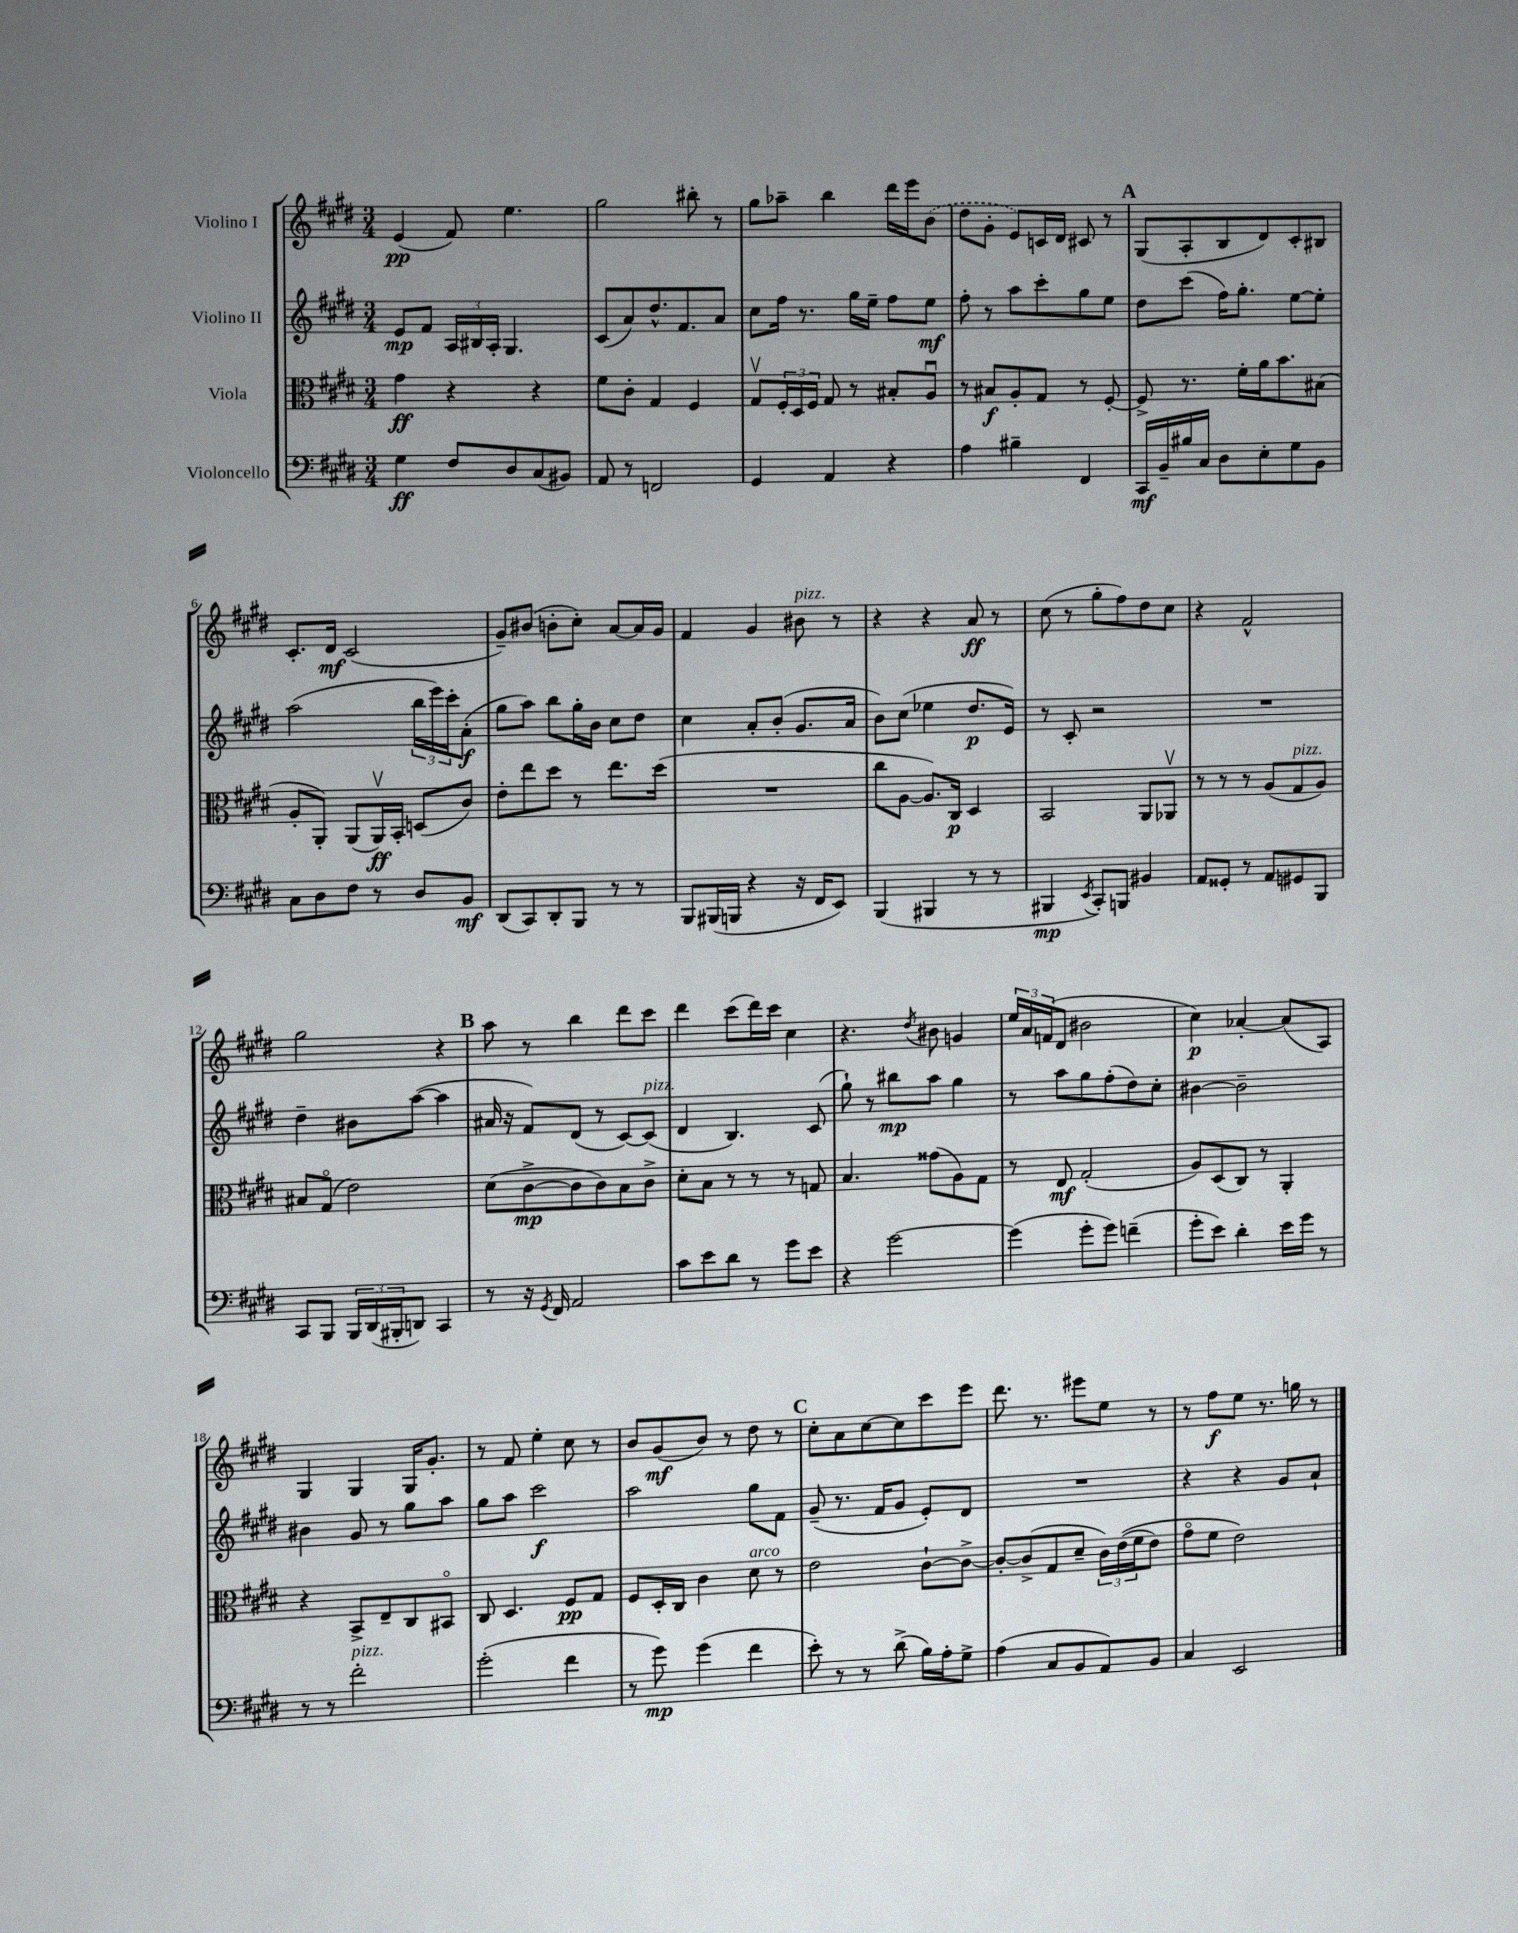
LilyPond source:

<<
\new StaffGroup <<
\new Staff = "s0" \with { instrumentName = "Violino I" } {
    \clef treble \key e \major \numericTimeSignature \time 3/4
    e'4\pp( fis'8) e''4. |
    gis''2 bis''8-. r8 |
    gis''8 aes''8-- b''4 dis'''16 e'''16 \once \slurDashed b'8( |
    dis''8 gis'8-. e'8) c'16 dis'16 cis'8 r8 |
    \mark \markup { \bold "A" } gis8( a8-. b8 dis'8) cis'8-. bis8 |
    cis'8.-. dis'16\mf cis'2( |
    gis'8--) bis'8( b'8-. cis''8-.) a'8~ a'16 gis'16 |
    fis'4 gis'4 bis'8^\markup { \italic "pizz." } r8 |
    r4 r4 a'8\ff r8 |
    cis''8( r8 gis''8-. fis''8) dis''8 cis''8 |
    r4 fis'2-^ |
    gis''2 r4 |
    \mark \markup { \bold "B" } a''8 r8 b''4 dis'''8 cis'''8 |
    dis'''4 cis'''8( dis'''16) cis'''16 cis''4 |
    r4. \acciaccatura { dis''8 } bis'8 g'4 |
    \tuplet 3/2 { e''16 a'16 f'16( } dis'8 bis'2 |
    cis''4\p) aes'4~-. aes'8( a8) |
    gis4 gis4 gis16 gis'8.-. |
    r8 fis'8 e''4-. cis''8 r8 |
    b'8 gis'8\mf( b'8) r8 dis''8 r8 |
    \mark \markup { \bold "C" } cis''8-. a'8 cis''8~ cis''8 cis'''8 e'''8 |
    dis'''8. r8. eis'''8 e''8 r8 |
    r8 fis''8\f e''8 r8. g''16 r8 \bar "|." |
}
\new Staff = "s1" \with { instrumentName = "Violino II" } {
    \clef treble \key e \major \numericTimeSignature \time 3/4
    e'8\mp fis'8 \tuplet 3/2 { a16 bis16 a16-. } gis4. |
    cis'8( a'8) dis''8.-^ fis'8. a'8 |
    cis''8 fis''16 r8. gis''16 e''16-- fis''8 e''8\mf |
    fis''8-. r8 a''8 cis'''8-. gis''8 e''8 |
    \mark \markup { \bold "A" } dis''8 cis'''8( fis''16) gis''8.-. e''8~ e''8-. |
    a''2( \tuplet 3/2 { b''16 e'''16) cis'''16-. } a'8-.\f( |
    gis''8 a''8) b''8 gis''16-. b'16 cis''8 dis''8 |
    cis''4 a'8-. b'8-.( gis'8. a'16 |
    b'8) cis''8( ees''4 dis''8.\p e'16) |
    r8 cis'8-. r2 |
    R2. |
    dis''4-- bis'8 a''8~( a''4 |
    \mark \markup { \bold "B" } ais'16 r16 fis'8) dis'8( r8 cis'8~) cis'8^\markup { \italic "pizz." }( |
    dis'4 b4.) cis'8( |
    gis''8-!) r8 bis''8\mp a''8 gis''4 |
    r8 a''8 gis''8 fis''8-.( dis''8) cis''8-. |
    bis'4~ bis'2-- |
    bis'4 gis'8 r8 gis''8 a''8 |
    gis''8 a''8 cis'''2\f |
    a''2 gis''8 fis'8 |
    \mark \markup { \bold "C" } gis'8--( r8. fis'16 gis'8 e'8-.) dis'8 |
    R2. |
    r4 r4 gis'8 a'8-! \bar "|." |
}
\new Staff = "s2" \with { instrumentName = "Viola" } {
    \clef alto \key e \major \numericTimeSignature \time 3/4
    gis'4\ff r4 r4 |
    fis'8 cis'8-. gis4 fis4 |
    gis8\upbow \tuplet 3/2 { fis16-. dis16 fis16 } gis8 r8 bis8-. a8\downbow |
    r8 bis8\f a8-. gis8 r8 fis8~-. |
    \mark \markup { \bold "A" } fis8-> r8. fis'16-. a'16 b'8. bis8( |
    a8-. a,8-.) a,8( a,16\upbow\ff) b,16-. d8( cis'8) |
    e'8-. e''8 dis''8 r8 e''8. dis''16( |
    R2. |
    cis''8 a8~ a8.) cis16\p dis4 |
    b,2 a,8 aes,8\upbow |
    r8 r8 r8 a8( gis8^\markup { \italic "pizz." } a8) |
    bis8 gis8\flageolet( e'2) |
    \mark \markup { \bold "B" } dis'8( cis'8~->\mp cis'8 cis'8) b8 cis'8-> |
    dis'8-. b8 r8 r8 r8 g8 |
    b4. gisis'8( a8) gis8 |
    r8 e8\mf gis2-.( |
    a8) dis8( cis8) r8 a,4-. |
    r4 b,8-> e8-- cis8 bis,8\flageolet |
    cis8 dis4. fis8\pp gis8 |
    fis8 dis16-. cis16 cis'4 dis'8^\markup { \italic "arco" } r8 |
    \mark \markup { \bold "C" } e'2 cis'8~-! cis'8~-> |
    cis'8~-. cis'8->( gis8 dis'8-- \tuplet 3/2 { cis'16) e'16(\( fis'16 } e'8) |
    gis'8\flageolet fis'8 e'2\) \bar "|." |
}
\new Staff = "s3" \with { instrumentName = "Violoncello" } {
    \clef bass \key e \major \numericTimeSignature \time 3/4
    gis4\ff fis8 dis8 cis8( bis,8) |
    a,8 r8 f,2 |
    gis,4 a,4 r4 |
    a4 bis4-- fis,4 |
    \mark \markup { \bold "A" } cis,16\mf b,16-- bis16 cis16 dis8 e8-. gis8 b,8 |
    cis8 dis8 fis8 r8 dis8 b,8\mf |
    dis,8( cis,8) dis,8-. b,,8 r8 r8 |
    b,,8 bis,,16( b,,16 r4 r16 fis,16 e,8) |
    b,,4( bis,,4 r8 r8 |
    bis,,4\mp \acciaccatura { e,8 } cis,8-.) b,,8 bis,4 |
    a,8 gisis,8-. r8 a,8 gis,8 b,,8 |
    cis,8 b,,8 \tuplet 3/2 { b,,16 dis,16( bis,,16-. } d,8) cis,4 |
    \mark \markup { \bold "B" } r8 r16 \acciaccatura { gis,8 } fis,16 a,2 |
    cis'8 e'8 dis'8 r8 gis'8 e'8 |
    r4 gis'2~ |
    gis'4( gis'8-. gis'8) f'4--( |
    gis'8-. e'8) dis'4-. e'16 gis'16 r8 |
    r8 r8 fis'2-.^\markup { \italic "pizz." } |
    gis'2-.( fis'4 |
    r8 gis'8\mp) gis'4( fis'4 |
    \mark \markup { \bold "C" } e'8-.) r8 r8 dis'8->( b16) a16-. gis8-> |
    a4( cis8 b,8 a,8) b,8 |
    cis4 e,2 \bar "|." |
}
>>
>>
